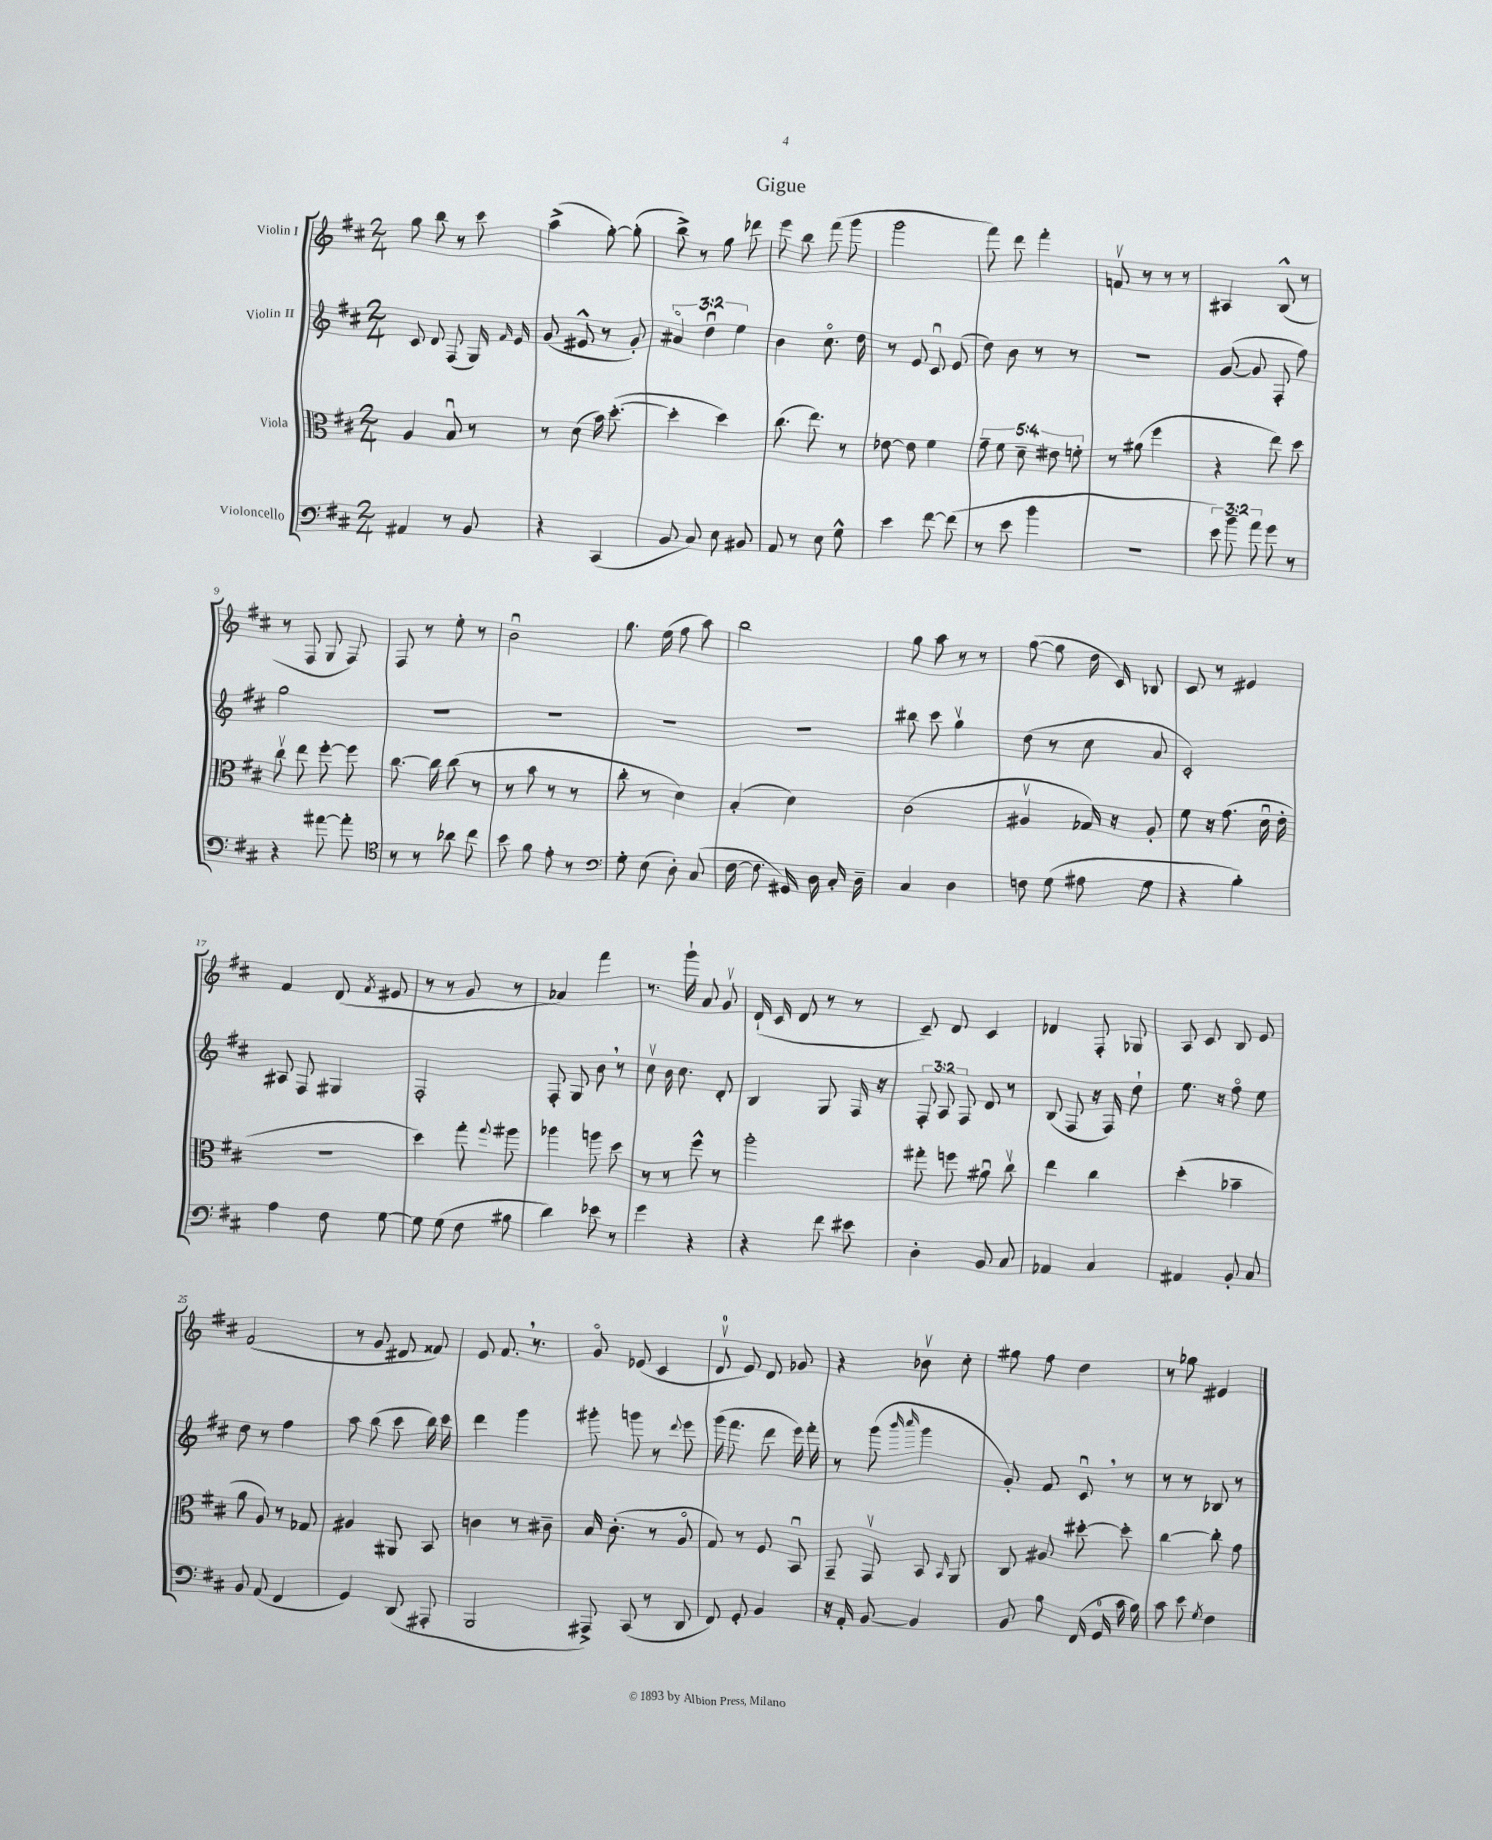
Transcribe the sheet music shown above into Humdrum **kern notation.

**kern	**kern	**kern	**kern
*staff4	*staff3	*staff2	*staff1
*clefF4	*clefC3	*clefG2	*clefG2
*k[f#c#]	*k[f#c#]	*k[f#c#]	*k[f#c#]
*M2/4	*M2/4	*M2/4	*M2/4
4AA#	4A	8c#	8gg
.	.	8d	8bb
8r	8Bu	(8F#	8r
8BB	8r	16G)	8ccc#
.	.	16qqf#	.
.	.	16e	.
=	=	=	=
4r	8r	(8g	(4aa^
.	(8d	8e#^^	.
(4CC#	16b)	8r	[8gg')
.	([8.dd'	.	.
.	.	8g')	(8gg']
=	=	=	=
8BB	4dd']	6a#o	8bb^)
8C#)	.	.	8r
.	.	6ddu	.
8E	4dd)	.	8gg
.	.	6ee	.
8BB#	.	.	8ddd-
=	=	=	=
8AA	(8.cc#	4b	8eee
8r	.	.	8bb
.	8.ee)	.	.
8E	.	8.cc#o	(8fff#
8G^^	8r	.	8ggg
.	.	16dd	.
=	=	=	=
4e	[8e-	8r	2ggg
.	8e-]	8e	.
[8f#	4f#	8c#u	.
(8f#]	.	(8e	.
=	=	=	=
8r	10g~	8dd)	8fff#)
.	10f#	.	.
8e	.	8b	8ddd
.	10d~	.	.
4b	.	8r	4fff#'
.	10e#	.	.
.	.	8r	.
.	10f'	.	.
=	=	=	=
2r	8r	2r	8fv
.	(8a#	.	8r
.	4ff#	.	8r
.	.	.	8r
=	=	=	=
12e)	4r	([8g	4A#
12b~	.	.	.
.	.	8g]	.
12a	.	.	.
8g	8ee)	8F#'	(8B^^
8r	8dd	8ff#)	8r
=	=	=	=
4r	8cc#v	2gg	8r
.	8ee	.	8F#
[8a#	[8ff#'	.	8G
8a#']	8ff#]	.	8F#)
=	=	=	=
*clefC4	*	*	*
8r	[8.cc#	2r	8F#
8r	.	.	8r
.	16cc#]	.	.
8a-	(8cc#	.	8ee'
8cc#	8r	.	8r
=	=	=	=
8b	8r	2r	2bu
8f#	8b	.	.
8e'	8r	.	.
8r	8r	.	.
=	=	=	=
*clefF4	*	*	*
8G'	8cc#'	2r	8.gg
(8E	8r	.	.
.	.	.	(16ee
8D')	4d)	.	8ff#
(8C#	.	.	8aa)
=	=	=	=
[16F#	(4B'	2r	2bb
8.F#]	.	.	.
16GG#)	4d)	.	.
16D	.	.	.
16C#'	.	.	.
16D~	.	.	.
=	=	=	=
4C#	(2c#	8bb#	8gg
.	.	8ccc#	8aa
4D	.	4ggv	8r
.	.	.	8r
=	=	=	=
8F	4A#v	(8dd	([8gg
(8G	.	8r	8gg]
8A#	16G-)	8cc#	16dd
.	16r	.	16c#)
8G	8A#'	8a	8B-
=	=	=	=
4r	8f#	2c#')	8c#
.	16r	.	8r
.	(8.g	.	.
4B')	.	.	4e#
.	16du	.	.
.	16e'	.	.
=	=	=	=
4A	2r	8A#	4f#
.	.	8F#	.
8F#	.	4G#	(8d
.	.	.	8qf#
[8G	.	.	8e#
=	=	=	=
8G]	4dd)	2F#'	8r
(8G	.	.	8r
8F#	8gg'	.	8g
.	8qqgg	.	.
8B#	8aa#	.	8r
=	=	=	=
4d)	4aa-	8F#'	4a-)
.	.	8G	.
8e-	8aa	8b	4fff#
8r	8dd	8r	.
=	=	=	=
4g	8r	8cc#v	8.r
.	8r	16b	.
.	.	8.cc#	16ggg`
4r	8ff#^^	.	8a
.	8r	8d'	8gv
=	=	=	=
4r	2aa'	4B	(16d`
.	.	.	16c#
.	.	.	8d
8f#	.	8G	8r
8e#	.	16F#	8r
.	.	16r	.
=	=	=	=
4D'	8gg#'	12F#'	8c#~)
.	.	12A	.
.	8ff	.	8d
.	.	12F#	.
8BB	8a#u	8d	4c#
8C#	8cc#v	8r	.
=	=	=	=
4AA-	4ee	(8B	4d-
.	.	8F#	.
4C#	4cc#	16r	8F#'
.	.	16F#)	.
.	.	8dd`	8G-
=	=	=	=
4AA#	(4dd'	8.ee	8A
.	.	.	8c#
.	.	16r	.
8BB'	4b-~	8ff#o	8B
8C#	.	8ee	8e
=	=	=	=
8BB	8a	8dd	(2f#
(8AA	8A)	8r	.
4FF#	8r	4ff#	.
.	8G-	.	.
=	=	=	=
4GG)	4A#	8aa	8r
.	.	(8bb	8g
(8DD	8AA#	8ccc#	8d#
8AAA#'	8BB	16bb)	8f##)
.	.	16ccc#	.
=	=	=	=
2BBB	4c	4ddd	8e
.	.	.	8.f#
.	8r	4ggg	.
.	.	.	8.r
.	8c#~	.	.
=	=	=	=
8AAA#^)	16B	8ggg#'	8go
.	(8.c#'	.	.
(8CC#	.	8ggg	(8e-
8r	8r	8r	4c#
.	.	8qqddd	.
8DD	8Ao	8eee	.
=	=	=	=
8FF#)	8G)	(16ggg	8dv
.	.	8.fff#	.
8GG'	8r	.	8e)
4BB	8F#	8ddd	8d
.	8BBu	16eee)	8g-
.	.	16fff#'	.
=	=	=	=
16r	8GG~	8r	4r
16AA'	.	.	.
[8BB	8GGv	(8ggg	.
.	.	16qqbbb	.
.	.	16qqcccc#	.
4BB]	8BB	4ggg	8b-v
.	16qqBB	.	.
.	8AA	.	8cc#'
=	=	=	=
8BB	8C#	8g')	8gg#
8B	8A#	8f#	8ff#
(16FF#	[8dd#'	8c#u	4dd
16GG	.	.	.
16c#	8dd#']	8r	.
16B)	.	.	.
=	=	=	=
8c#	[4cc#	8r	8r
8e	.	8r	8gg-
8qG	.	.	.
4F#	8cc#']	8B-	4e#
.	8g	8r	.
==	==	==	==
*-	*-	*-	*-
